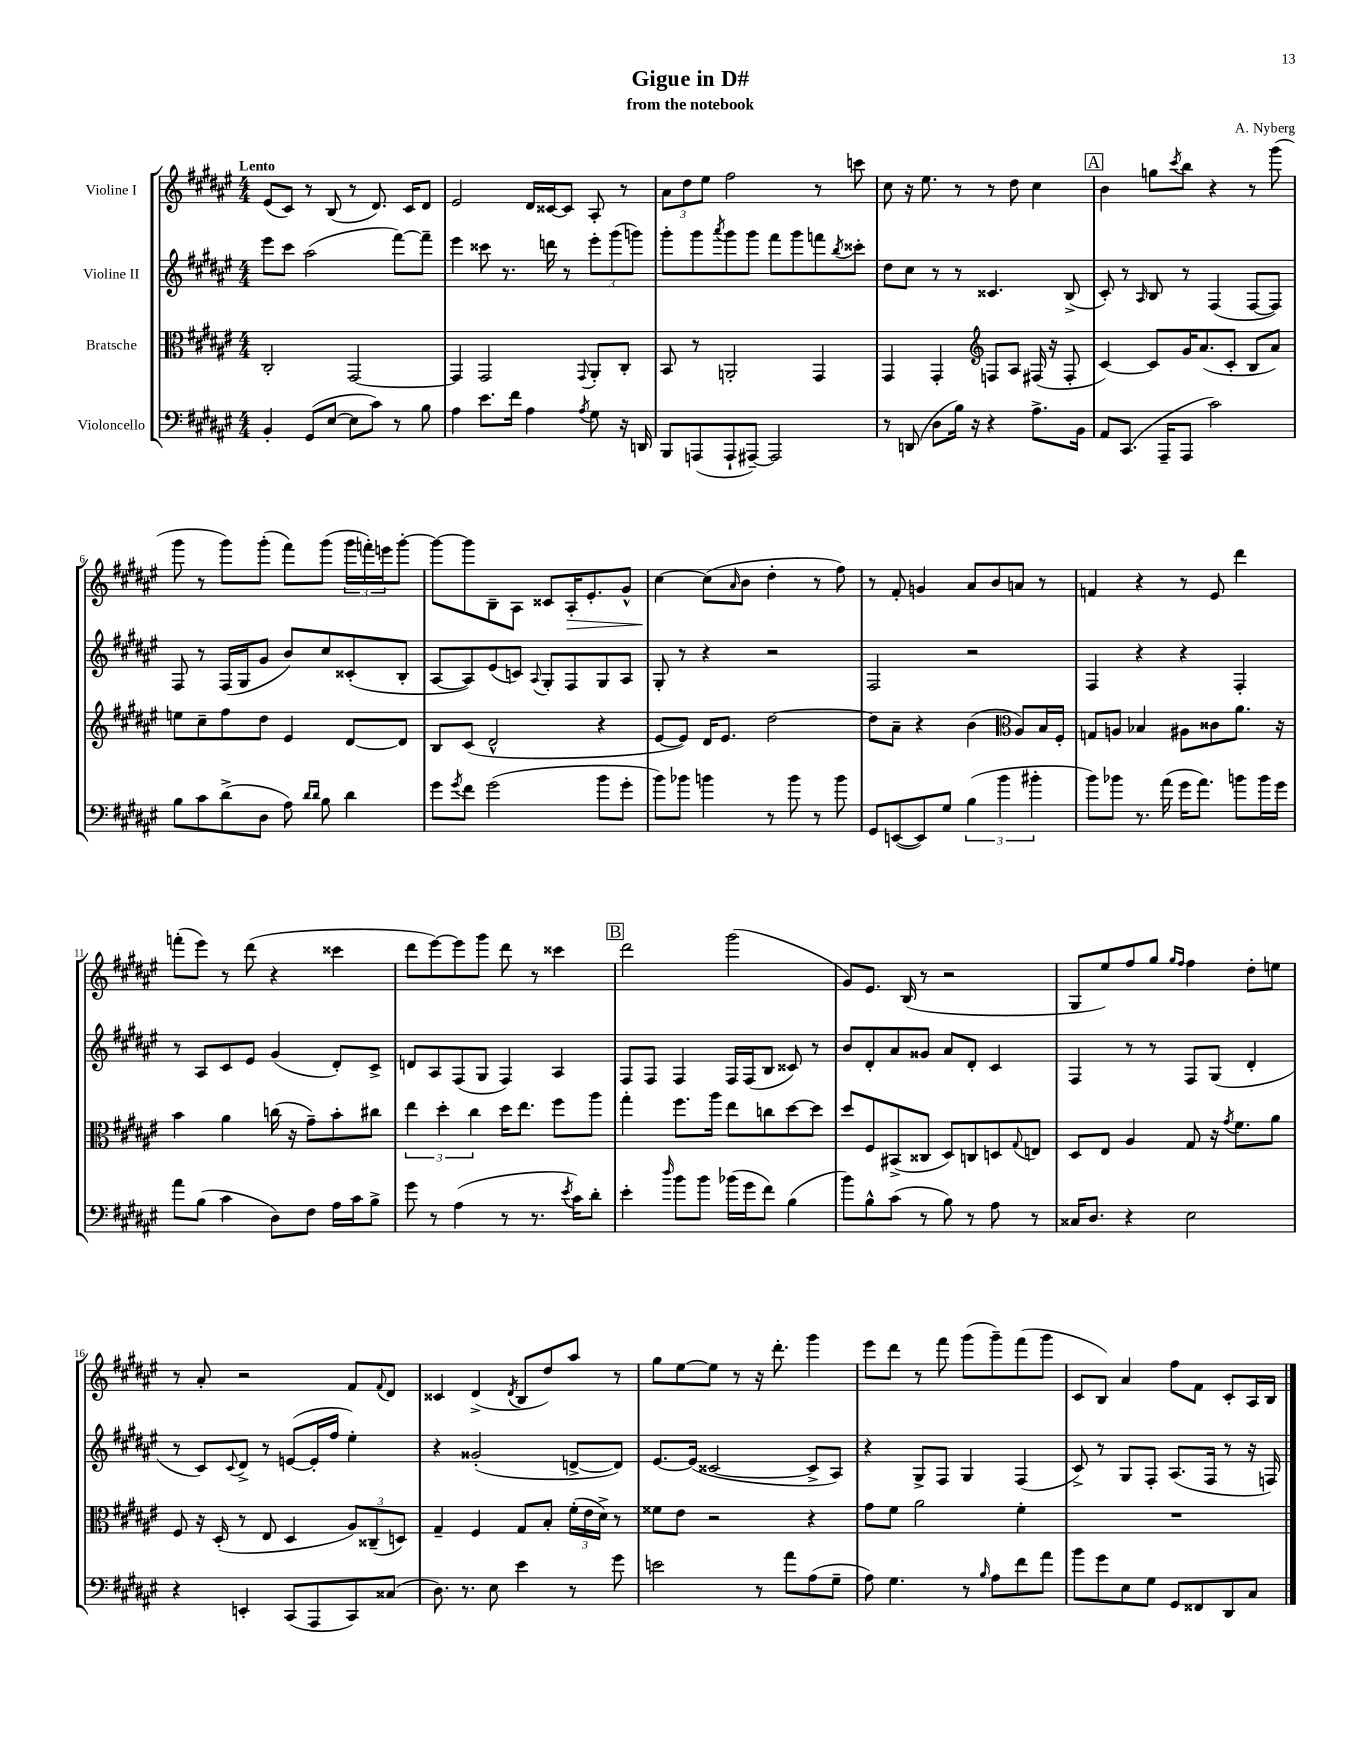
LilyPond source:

\header { title = "Gigue in D#" composer = "A. Nyberg" subtitle = "from the notebook" }
<<
\new StaffGroup <<
\new Staff = "s0" \with { instrumentName = "Violine I" } {
    \clef treble \key fis \major \numericTimeSignature \time 4/4 \tempo "Lento"
    eis'8( cis'8) r8 b8( r8 dis'8.) cis'16 dis'8 |
    eis'2 dis'16 cisis'16~ cisis'8 ais8-. r8 |
    \tuplet 3/2 { ais'8 dis''8 eis''8 } fis''2 r8 c'''8 |
    cis''8 r16 eis''8. r8 r8 dis''8 cis''4 |
    \mark \markup { \box "A" } b'4 g''8 \acciaccatura { cis'''8 } b''8 r4 r8 gis'''8( |
    gis'''8 r8 gis'''8) gis'''8-.( fis'''8) gis'''8( \tuplet 3/2 { gis'''16 f'''16-.) e'''16 } gis'''8~-. |
    gis'''8~ gis'''8 b8-- ais8 cisis'8 ais16-.\> eis'8.-. gis'8-^ |
    cis''4~\! cis''8( \grace { ais'16 } b'8 dis''4-. r8 fis''8) |
    r8 fis'8-. g'4 ais'8 b'8 a'8 r8 |
    f'4 r4 r8 eis'8 dis'''4 |
    f'''8-.( eis'''8) r8 dis'''8( r4 cisis'''4 |
    dis'''8 eis'''8~) eis'''8 gis'''8 dis'''8 r8 cisis'''4 |
    \mark \markup { \box "B" } dis'''2 gis'''2( |
    gis'8) eis'8. b16( r8 r2 |
    gis8 eis''8) fis''8 gis''8 \grace { gis''16 fis''16 } fis''4 dis''8-. e''8 |
    r8 ais'8-. r2 fis'8 \appoggiatura { fis'8 } dis'8 |
    cisis'4 dis'4->( \acciaccatura { dis'8 } b8 dis''8) ais''8 r8 |
    gis''8 eis''8~ eis''8 r8 r16 dis'''8.-. gis'''4 |
    eis'''8 dis'''8 r8 fis'''8 gis'''8( gis'''8--) fis'''8( gis'''8 |
    cis'8 b8) ais'4 fis''8 fis'8 cis'8-. ais16 b16 \bar "|." |
}
\new Staff = "s1" \with { instrumentName = "Violine II" } {
    \clef treble \key fis \major \numericTimeSignature \time 4/4
    eis'''8 cis'''8 ais''2( fis'''8~) fis'''8-- |
    eis'''4 cisis'''8 r8. d'''16 r8 \tuplet 3/2 { eis'''8-. gis'''8( g'''8) } |
    gis'''8-. gis'''8 \acciaccatura { ais'''8 } gis'''8 gis'''8 fis'''8 gis'''8 f'''8 \acciaccatura { b''8 } cisis'''8-. |
    dis''8 cis''8 r8 r8 cisis'4. b8->( |
    \mark \markup { \box "A" } cis'8-.) r8 \grace { ais16 } b8 r8 fis4( fis8~ fis8) |
    fis8 r8 fis16( gis16 gis'8 b'8) cis''8 cisis'8-.( b8-. |
    ais8~ ais8) eis'8( c'8) \appoggiatura { ais8 } gis8-. fis8 gis8 ais8 |
    gis8-. r8 r4 r2 |
    fis2 r2 |
    fis4 r4 r4 fis4-. |
    r8 ais8 cis'8 eis'8 gis'4( dis'8-.) cis'8-> |
    d'8 ais8 fis8( gis8 fis4) ais4 |
    \mark \markup { \box "B" } fis8 fis8 fis4 fis16 fis16( b8 cisis'8) r8 |
    b'8 dis'8-. ais'8 gisis'8 ais'8 dis'8-. cis'4 |
    fis4 r8 r8 fis8 gis8( dis'4-. |
    r8 cis'8) \appoggiatura { cis'8 } dis'8-> r8 e'8~( e'16-. fis''16 eis''4-.) |
    r4 gisis'2-.( d'8~-> d'8) |
    eis'8.~ eis'16( cisis'2~ cisis'8-> ais8) |
    r4 gis8-> fis8 gis4 fis4( |
    cis'8->) r8 gis8 fis8-. ais8.( fis16 r8 r16 f16) \bar "|." |
}
\new Staff = "s2" \with { instrumentName = "Bratsche" } {
    \clef alto \key fis \major \numericTimeSignature \time 4/4
    cis2-. gis,2~ |
    gis,4 gis,2 \appoggiatura { gis,8 } ais,8-. cis8-. |
    b,8 r8 a,2-. gis,4 |
    gis,4 gis,4-. \clef treble f8 ais8 fis16( r16 fis8-. |
    \mark \markup { \box "A" } cis'4~) cis'8 gis'16 ais'8.( cis'8-. b8 ais'8) |
    e''8 cis''8-- fis''8 dis''8 eis'4 dis'8~ dis'8 |
    b8 cis'8( dis'2-^ r4 |
    eis'8~ eis'8) dis'16 eis'8. dis''2~ |
    dis''8 ais'8-- r4 b'4( \clef alto ais8) b16 fis16-. |
    g8 a8 bes4 ais8 cisis'8 ais'8. r16 |
    b'4 ais'4 c''16( r16 gis'8--) b'8-. cis''8 |
    \tuplet 3/2 { eis''4 dis''4-. cis''4 } dis''16 eis''8. fis''8 ais''8 |
    \mark \markup { \box "B" } gis''4-. fis''8. ais''16 eis''8 c''8 dis''8~ dis''8 |
    dis''8 fis8 bis,8->( cisis8 dis8) c8 d8 \appoggiatura { gis8 } e8 |
    dis8 eis8 ais4 gis8 r16 \acciaccatura { gis'8 } fis'8. ais'8 |
    fis8 r16 dis16-.( r8 eis8 dis4 \tuplet 3/2 { ais8) cisis8--( d8) } |
    gis4-- fis4 gis8 b8-. \tuplet 3/2 { fis'16-.( eis'16 dis'16->) } r8 |
    fisis'8 eis'8 r2 r4 |
    gis'8 fis'8 ais'2 fis'4-. |
    R1 \bar "|." |
}
\new Staff = "s3" \with { instrumentName = "Violoncello" } {
    \clef bass \key fis \major \numericTimeSignature \time 4/4
    b,4-. gis,8( eis8~ eis8 cis'8) r8 b8 |
    ais4 eis'8. fis'16 ais4 \acciaccatura { ais8 } gis8 r16 d,16 |
    b,,8 a,,8( a,,8-! ais,,8~--) ais,,2 |
    r8 d,8( dis8 b16) r16 r4 ais8.-> b,16 |
    \mark \markup { \box "A" } ais,8 cis,8.( ais,,16-- ais,,8 cis'2) |
    b8 cis'8 dis'8->( dis8 ais8) \grace { dis'16 dis'16 } b8 dis'4 |
    gis'8 \acciaccatura { gis'8 } fis'8 gis'2( b'8 gis'8-. |
    b'8) bes'8 b'4 r8 b'8 r8 b'8 |
    gis,8 e,8~( e,8) gis8 \tuplet 3/2 { b4( b'4 bis'4-. } |
    b'8) bes'8 r8. ais'16( gis'16 ais'8.) b'8 b'16 gis'16 |
    ais'8 b8( cis'4 dis8) fis8 ais16 cis'16 b8-> |
    gis'8 r8 ais4( r8 r8. \acciaccatura { eis'8 } cis'16) dis'8-. |
    \mark \markup { \box "B" } eis'4-. \grace { dis''16 } b'8 b'8 bes'16( gis'16 fis'8) b4( |
    b'8) b8-^ cis'8( r8 b8) r8 ais8 r8 |
    cisis16 dis8. r4 eis2 |
    r4 e,4-. cis,8( ais,,8 cis,8) cisis8( |
    dis8.) r8. eis8 eis'4 r8 gis'8 |
    e'2 r8 ais'8 ais8( gis8-- |
    ais8) gis4. r8 \grace { b16 } ais8 fis'8 ais'8 |
    b'8 gis'8 eis8 gis8 gis,8 fisis,8 dis,8 cis8 \bar "|." |
}
>>
>>
